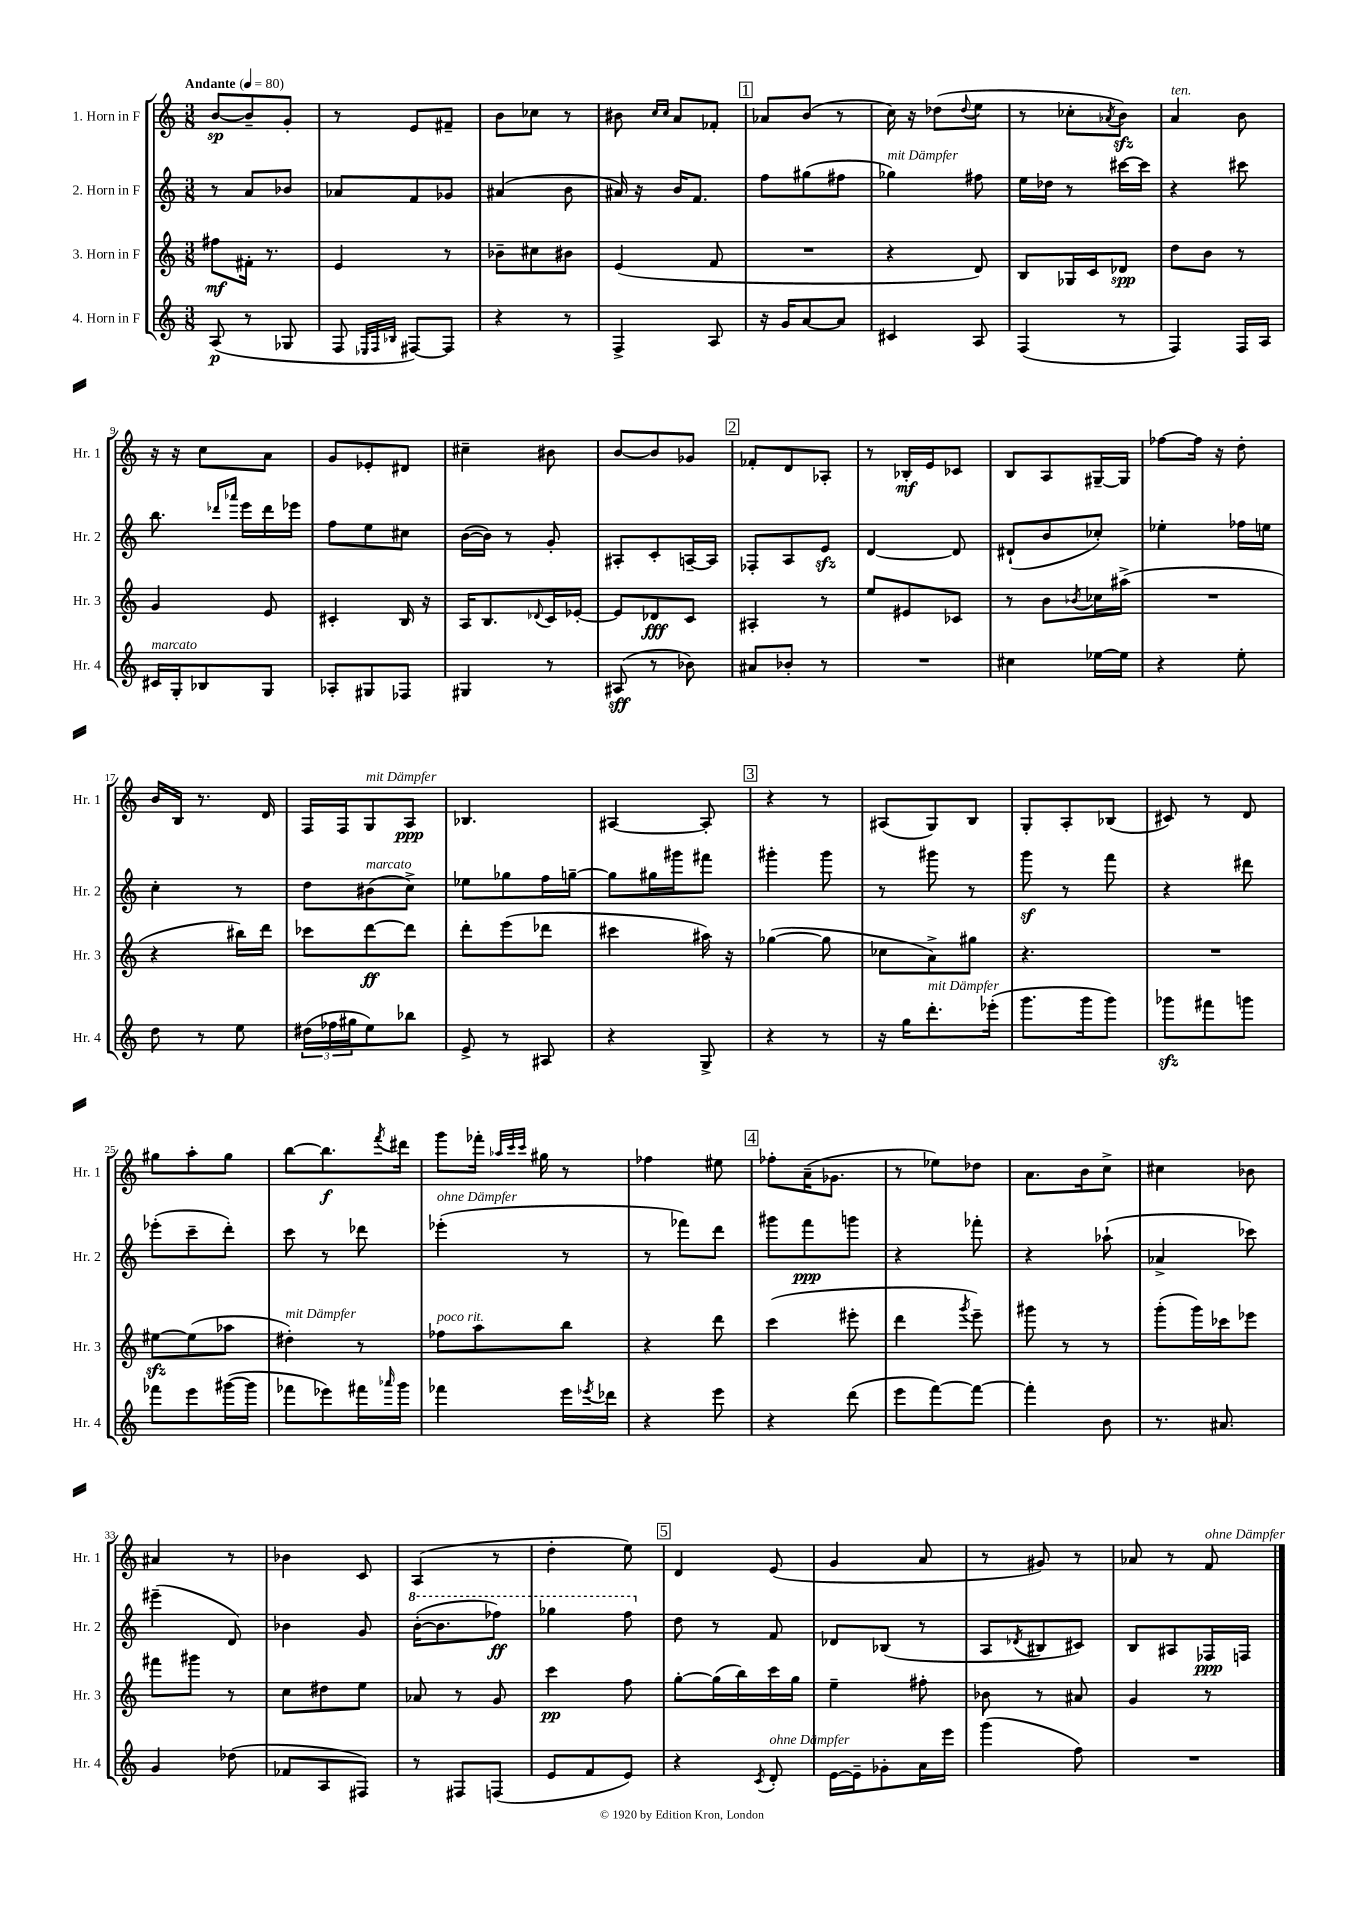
<<
\new StaffGroup <<
\new Staff = "s0" \with { instrumentName = "1. Horn in F" shortInstrumentName = "Hr. 1" } {
    \clef treble \key c \major \numericTimeSignature \time 3/8 \tempo "Andante" 4 = 80
    b'8~\sp b'8-- g'8-. |
    r8 e'8 fis'8-- |
    b'8 ces''8 r8 |
    bis'8 \grace { c''16 c''16 } a'8 fes'8-. |
    \mark \markup { \box "1" } aes'8 b'8( r8 |
    c''16) r16 des''8( \appoggiatura { des''8 } e''8 |
    r8 ces''8-. \acciaccatura { aes'8 } b'8\sfz) |
    a'4^\markup { \italic "ten." } b'8 |
    r16 r16 c''8 a'8 |
    g'8 ees'8-. dis'8 |
    cis''4-- bis'8 |
    b'8~ b'8 ges'8 |
    \mark \markup { \box "2" } fes'8-. d'8 aes8-. |
    r8 bes16-.\mf e'16 ces'8 |
    b8 a8 gis16~-- gis16 |
    fes''8~ fes''16 r16 d''8-. |
    b'16 b16 r8. d'16 |
    f16 f16 g8^\markup { \italic "mit Dämpfer" } a8\ppp |
    bes4. |
    ais4~ ais8-. |
    \mark \markup { \box "3" } r4 r8 |
    ais8( g8) b8 |
    g8-. a8-. bes8( |
    cis'8) r8 d'8 |
    gis''8 a''8-. gis''8 |
    b''8~ b''8.\f \acciaccatura { f'''8 } dis'''16 |
    g'''8 fes'''16-. \grace { aes''32 c'''32 c'''32 } gis''16 r8 |
    fes''4 eis''8 |
    \mark \markup { \box "4" } fes''8-. a'16--( ges'8. |
    r8 ees''8) des''8 |
    a'8. b'16 c''8-> |
    cis''4 bes'8 |
    ais'4 r8 |
    bes'4 c'8 |
    a4( r8 |
    d''4-. e''8) |
    \mark \markup { \box "5" } d'4 e'8( |
    g'4 a'8 |
    r8 gis'8) r8 |
    aes'8 r8 f'8^\markup { \italic "ohne Dämpfer" } \bar "|." |
}
\new Staff = "s1" \with { instrumentName = "2. Horn in F" shortInstrumentName = "Hr. 2" } {
    \clef treble \key c \major \numericTimeSignature \time 3/8
    r8 a'8 bes'8 |
    aes'8 f'8 ges'8 |
    ais'4( b'8 |
    ais'16) r16 b'16 f'8. |
    \mark \markup { \box "1" } f''8 gis''8( fis''8 |
    ges''4^\markup { \italic "mit Dämpfer" }) fis''8 |
    e''16 des''16 r8 cis'''16~ cis'''16 |
    r4 cis'''8 |
    b''8. \grace { des'''16 aes'''16 } e'''16 des'''16 ees'''16 |
    f''8 e''8 cis''8 |
    b'16~( b'16) r8 g'8-. |
    ais8-. c'8-. a16~-- a16 |
    \mark \markup { \box "2" } fes8-. a8 e'8\sfz |
    d'4~ d'8 |
    dis'8-!( b'8 ces''8-.) |
    ees''4-. fes''16 e''16 |
    c''4-. r8 |
    d''8 bis'8^\markup { \italic "marcato" }( c''8->) |
    ees''8 ges''8 f''16 g''16~-- |
    g''8 gis''16 gis'''16 fis'''8 |
    \mark \markup { \box "3" } gis'''4-. gis'''8 |
    r8 gis'''8 r8 |
    g'''8\sf r8 f'''8 |
    r4 dis'''8 |
    ees'''8-.( c'''8-- d'''8-.) |
    c'''8 r8 des'''8 |
    ees'''4-.^\markup { \italic "ohne Dämpfer" }( r8 |
    r8 fes'''8) d'''8 |
    \mark \markup { \box "4" } gis'''8 f'''8\ppp g'''8 |
    r4 fes'''8-. |
    r4 aes''8-!( |
    aes'4-> ces'''8) |
    eis'''4--( d'8) |
    bes'4 g'8 |
    \ottava #1 b''16~-.( b''8. fes'''8\ff) |
    ges'''4 f'''8 \ottava #0 |
    \mark \markup { \box "5" } d''8 r8 f'8 |
    des'8 bes8( r8 |
    a8 \acciaccatura { des'8 } bis8 cis'8) |
    b8 ais8 fes16\ppp f16 \bar "|." |
}
\new Staff = "s2" \with { instrumentName = "3. Horn in F" shortInstrumentName = "Hr. 3" } {
    \clef treble \key c \major \numericTimeSignature \time 3/8
    fis''8\mf fis'16-. r8. |
    e'4 r8 |
    bes'8-- cis''8 bis'8 |
    e'4( f'8 |
    \mark \markup { \box "1" } R4. |
    r4 d'8) |
    b8 ges16 c'16 des'8\spp |
    d''8 b'8 r8 |
    g'4 e'8 |
    cis'4-. b16 r16 |
    a16 b8. \appoggiatura { des'8 } c'16 ees'16~-. |
    ees'8 des'8\fff c'8 |
    \mark \markup { \box "2" } ais4-. r8 |
    e''8 eis'8 ces'8 |
    r8 b'8 \acciaccatura { bes'8 } ces''16 ais''16->( |
    R4. |
    r4 bis''16) d'''16 |
    ces'''8 d'''8~\ff d'''8 |
    d'''8-. e'''8( des'''8 |
    cis'''4 ais''16) r16 |
    \mark \markup { \box "3" } ges''4~( ges''8 |
    ces''8 a'8->) gis''8 |
    r4. |
    R4. |
    eis''8~\sfz eis''8( aes''8 |
    dis''4-.^\markup { \italic "mit Dämpfer" }) r8 |
    fes''8^\markup { \italic "poco rit." } a''8 b''8 |
    r4 d'''8 |
    \mark \markup { \box "4" } c'''4( eis'''8-. |
    d'''4 \acciaccatura { g'''8 } e'''8--) |
    gis'''8 r8 r8 |
    g'''8-.( g'''16) ces'''16 ees'''8 |
    fis'''8 gis'''8 r8 |
    c''8 dis''8 e''8 |
    aes'8 r8 g'8 |
    c'''4\pp f''8 |
    \mark \markup { \box "5" } g''8~-. g''16( b''16) c'''16 g''16 |
    e''4-- fis''8-. |
    bes'8 r8 ais'8 |
    g'4 r8 \bar "|." |
}
\new Staff = "s3" \with { instrumentName = "4. Horn in F" shortInstrumentName = "Hr. 4" } {
    \clef treble \key c \major \numericTimeSignature \time 3/8
    a8\p( r8 ges8 |
    f8 \grace { ees32 f32 bes32 } fis8~) fis8 |
    r4 r8 |
    f4-> a8 |
    \mark \markup { \box "1" } r16 g'16 a'8~ a'8 |
    cis'4 a8 |
    f4( r8 |
    f4) f16 a16 |
    cis'16^\markup { \italic "marcato" } g16-. bes8 g8 |
    aes8-. gis8 fes8 |
    gis4 r8 |
    ais8\sff( r8 bes'8) |
    \mark \markup { \box "2" } ais'8 bes'8-. r8 |
    R4. |
    cis''4 ees''16~ ees''16 |
    r4 e''8-. |
    d''8 r8 e''8 |
    \tuplet 3/2 { dis''16( fes''16 gis''16 } e''8) bes''8 |
    e'8-> r8 ais8 |
    r4 g8-> |
    \mark \markup { \box "3" } r4 r8 |
    r16 g''16 d'''8.-.^\markup { \italic "mit Dämpfer" } ees'''16-.( |
    g'''8. g'''16 g'''8) |
    ges'''8\sfz fis'''8 g'''8 |
    fes'''8 e'''8 gis'''16~( gis'''16 |
    fes'''8 ees'''8) fis'''16 \grace { aes'''16 } g'''16 |
    fes'''4 e'''16 \acciaccatura { ees'''8 } des'''16 |
    r4 e'''8 |
    \mark \markup { \box "4" } r4 d'''8( |
    e'''8 f'''8~) f'''8~ |
    f'''4-. b'8 |
    r8. ais'8. |
    g'4 des''8( |
    fes'8 a8 fis8) |
    r8 fis8 f8( |
    e'8 f'8 e'8) |
    \mark \markup { \box "5" } r4 \acciaccatura { c'8 } d'8-.^\markup { \italic "ohne Dämpfer" } |
    e'16~ e'16-- ges'8-. a'16 e'''16 |
    g'''4( f''8) |
    R4. \bar "|." |
}
>>
>>
